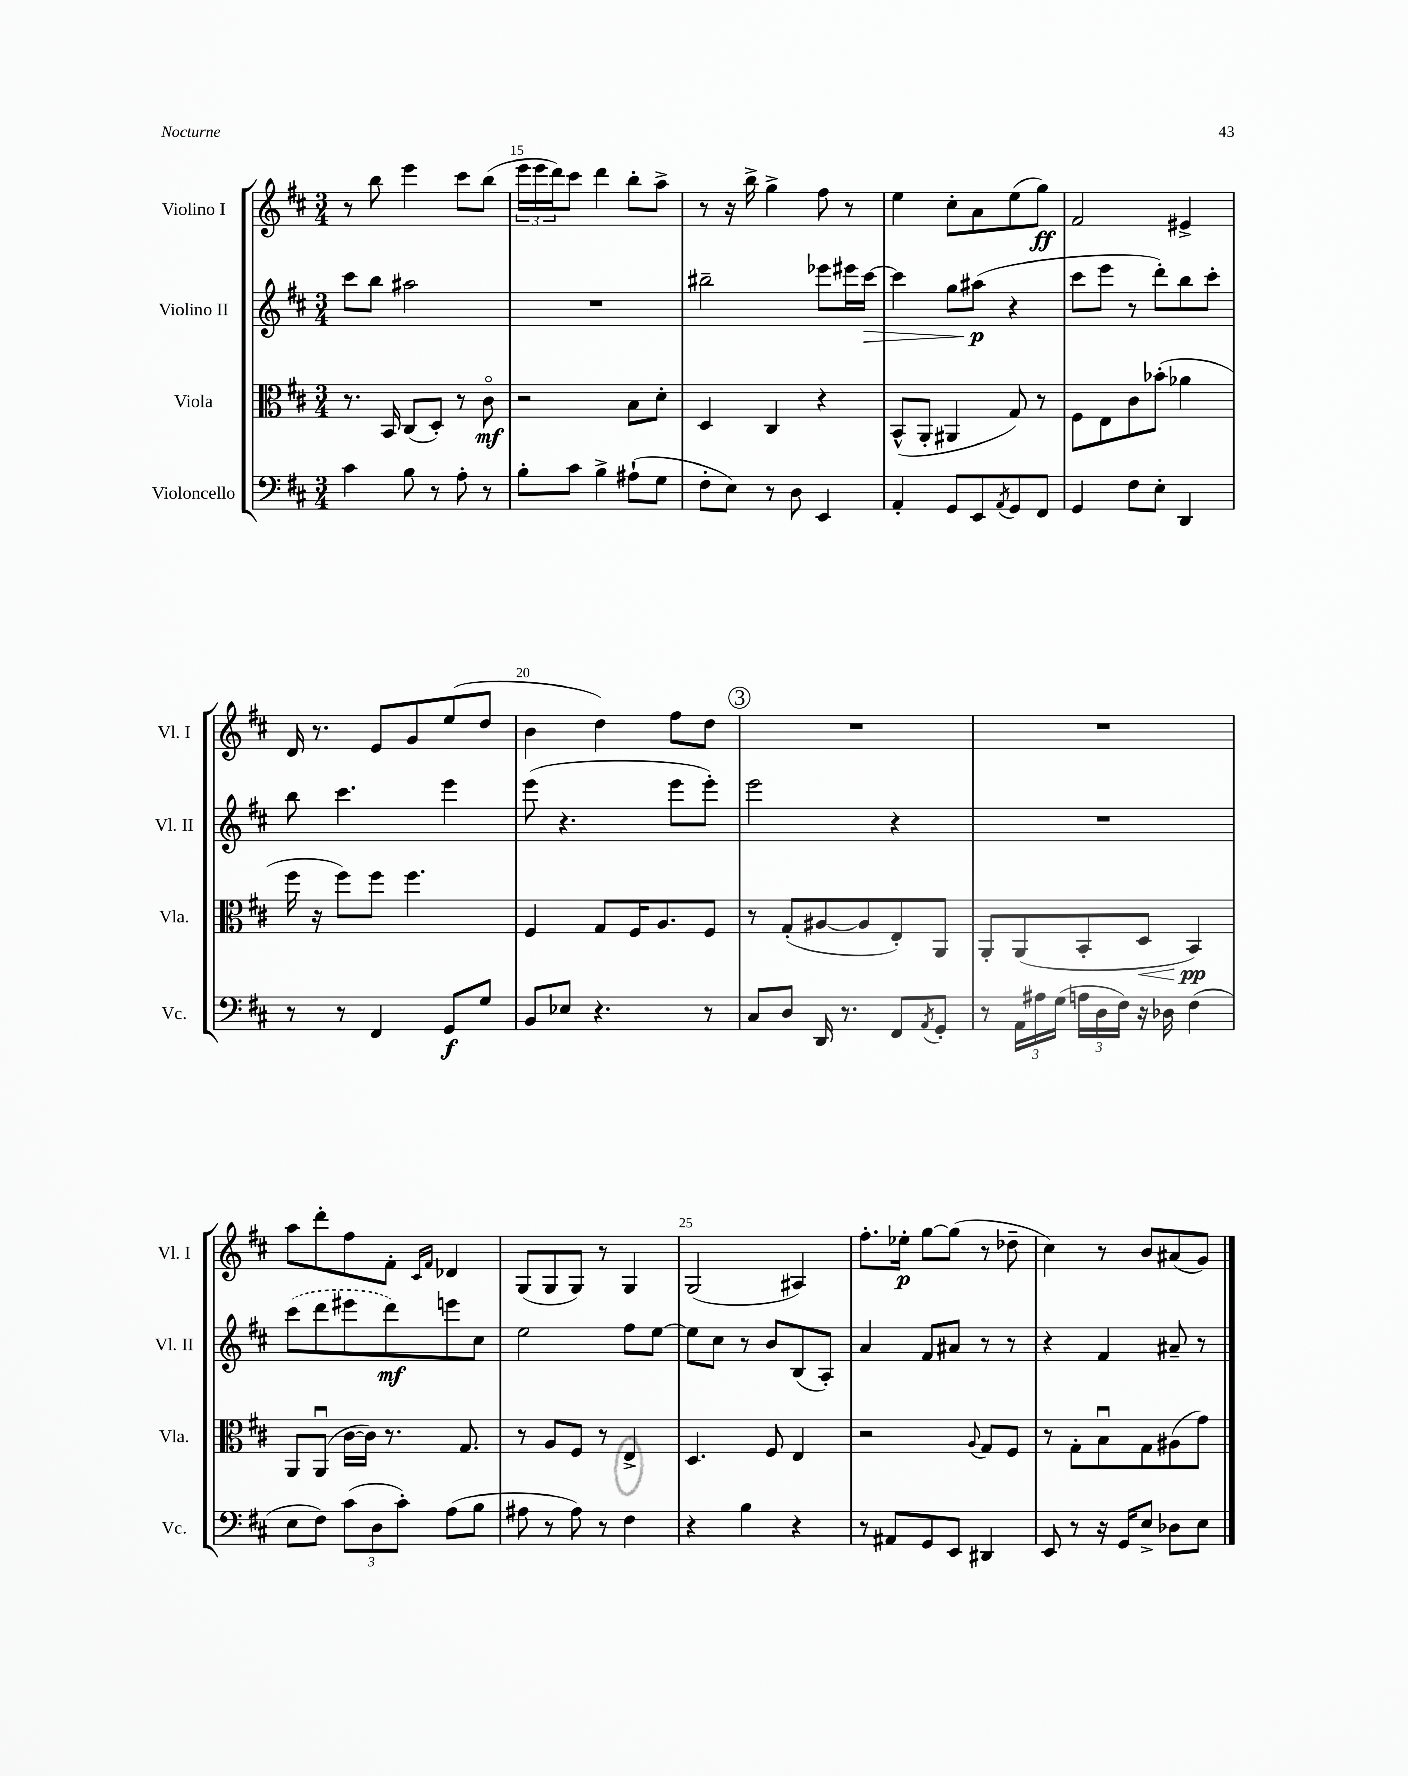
<<
\new StaffGroup <<
\new Staff = "s0" \with { instrumentName = "Violino I" shortInstrumentName = "Vl. I" } {
    \clef treble \key d \major \numericTimeSignature \time 3/4
    r8 b''8 e'''4 cis'''8 b''8( |
    \tuplet 3/2 { e'''16 e'''16 d'''16) } cis'''8 d'''4 b''8-. a''8-> |
    r8 r16 b''16-> g''4-> fis''8 r8 |
    e''4 cis''8-. a'8 e''8( g''8\ff) |
    fis'2 eis'4-> |
    d'16 r8. e'8 g'8 e''8( d''8 |
    b'4 d''4) fis''8 d''8 |
    \mark \markup { \circle "3" } R2. |
    R2. |
    a''8 d'''8-. fis''8 fis'8-. \grace { cis'16 fis'16 } des'4 |
    g8( g8 g8) r8 g4 |
    g2( ais4) |
    fis''8.-. ees''16-.\p g''8~ g''8( r8 des''8-- |
    cis''4) r8 b'8 ais'8( g'8) \bar "|." |
}
\new Staff = "s1" \with { instrumentName = "Violino II" shortInstrumentName = "Vl. II" } {
    \clef treble \key d \major \numericTimeSignature \time 3/4
    cis'''8 b''8 ais''2 |
    R2. |
    bis''2-- ees'''8 eis'''16 cis'''16~\> |
    cis'''4 g''8 ais''8\p\!( r4 |
    cis'''8 e'''8 r8 d'''8-.) b''8 cis'''8-. |
    b''8 cis'''4. e'''4 |
    e'''8( r4. e'''8 e'''8-.) |
    \mark \markup { \circle "3" } e'''2 r4 |
    R2. |
    \once \slurDashed cis'''8( d'''8 eis'''8 d'''8\mf) e'''8 cis''8 |
    e''2 fis''8 e''8~ |
    e''8 cis''8 r8 b'8 b8( a8-.) |
    a'4 fis'8 ais'8 r8 r8 |
    r4 fis'4 ais'8-- r8 \bar "|." |
}
\new Staff = "s2" \with { instrumentName = "Viola" shortInstrumentName = "Vla." } {
    \clef alto \key d \major \numericTimeSignature \time 3/4
    r8. b,16 cis8( d8-.) r8 cis'8\flageolet\mf |
    r2 b8 d'8-. |
    d4 cis4 r4 |
    b,8-^( a,8-. ais,4 g8) r8 |
    fis8 e8 cis'8 bes'8-.( aes'4 |
    fis''16 r16 fis''8) fis''8 fis''4. |
    fis4 g8 fis16 a8. fis8 |
    \mark \markup { \circle "3" } r8 g8-.( ais8~ ais8 e8-.) a,8 |
    a,8-. a,8( b,8-. d8\< b,4\pp\!) |
    a,8 a,8\downbow( cis'16~ cis'16) r8. g8. |
    r8 a8 fis8 r8 e4-> |
    d4. fis8 e4 |
    r2 \appoggiatura { a8 } g8 fis8 |
    r8 g8-. b8\downbow g8 ais8( g'8) \bar "|." |
}
\new Staff = "s3" \with { instrumentName = "Violoncello" shortInstrumentName = "Vc." } {
    \clef bass \key d \major \numericTimeSignature \time 3/4
    cis'4 b8 r8 a8-. r8 |
    b8-. cis'8 b4-> ais8-!( g8 |
    fis8-. e8) r8 d8 e,4 |
    a,4-. g,8 e,8 \acciaccatura { a,8 } g,8 fis,8 |
    g,4 fis8 e8-. d,4 |
    r8 r8 fis,4 g,8\f g8 |
    b,8 ees8 r4. r8 |
    \mark \markup { \circle "3" } cis8 d8 d,16 r8. fis,8 \acciaccatura { a,8 } g,8-. |
    r8 \tuplet 3/2 { a,16 ais16 g16( } \tuplet 3/2 { a16 d16 fis16) } r16 des16 fis4( |
    e8 fis8) \tuplet 3/2 { cis'8( d8 cis'8-.) } a8( b8 |
    ais8 r8 ais8) r8 fis4 |
    r4 b4 r4 |
    r8 ais,8 g,8 e,8 dis,4 |
    e,8 r8 r16 g,16 e8-> des8 e8 \bar "|." |
}
>>
>>
\layout { \context { \Score currentBarNumber = #14 \override BarNumber.break-visibility = ##(#f #t #t) barNumberVisibility = #(every-nth-bar-number-visible 5) } }
